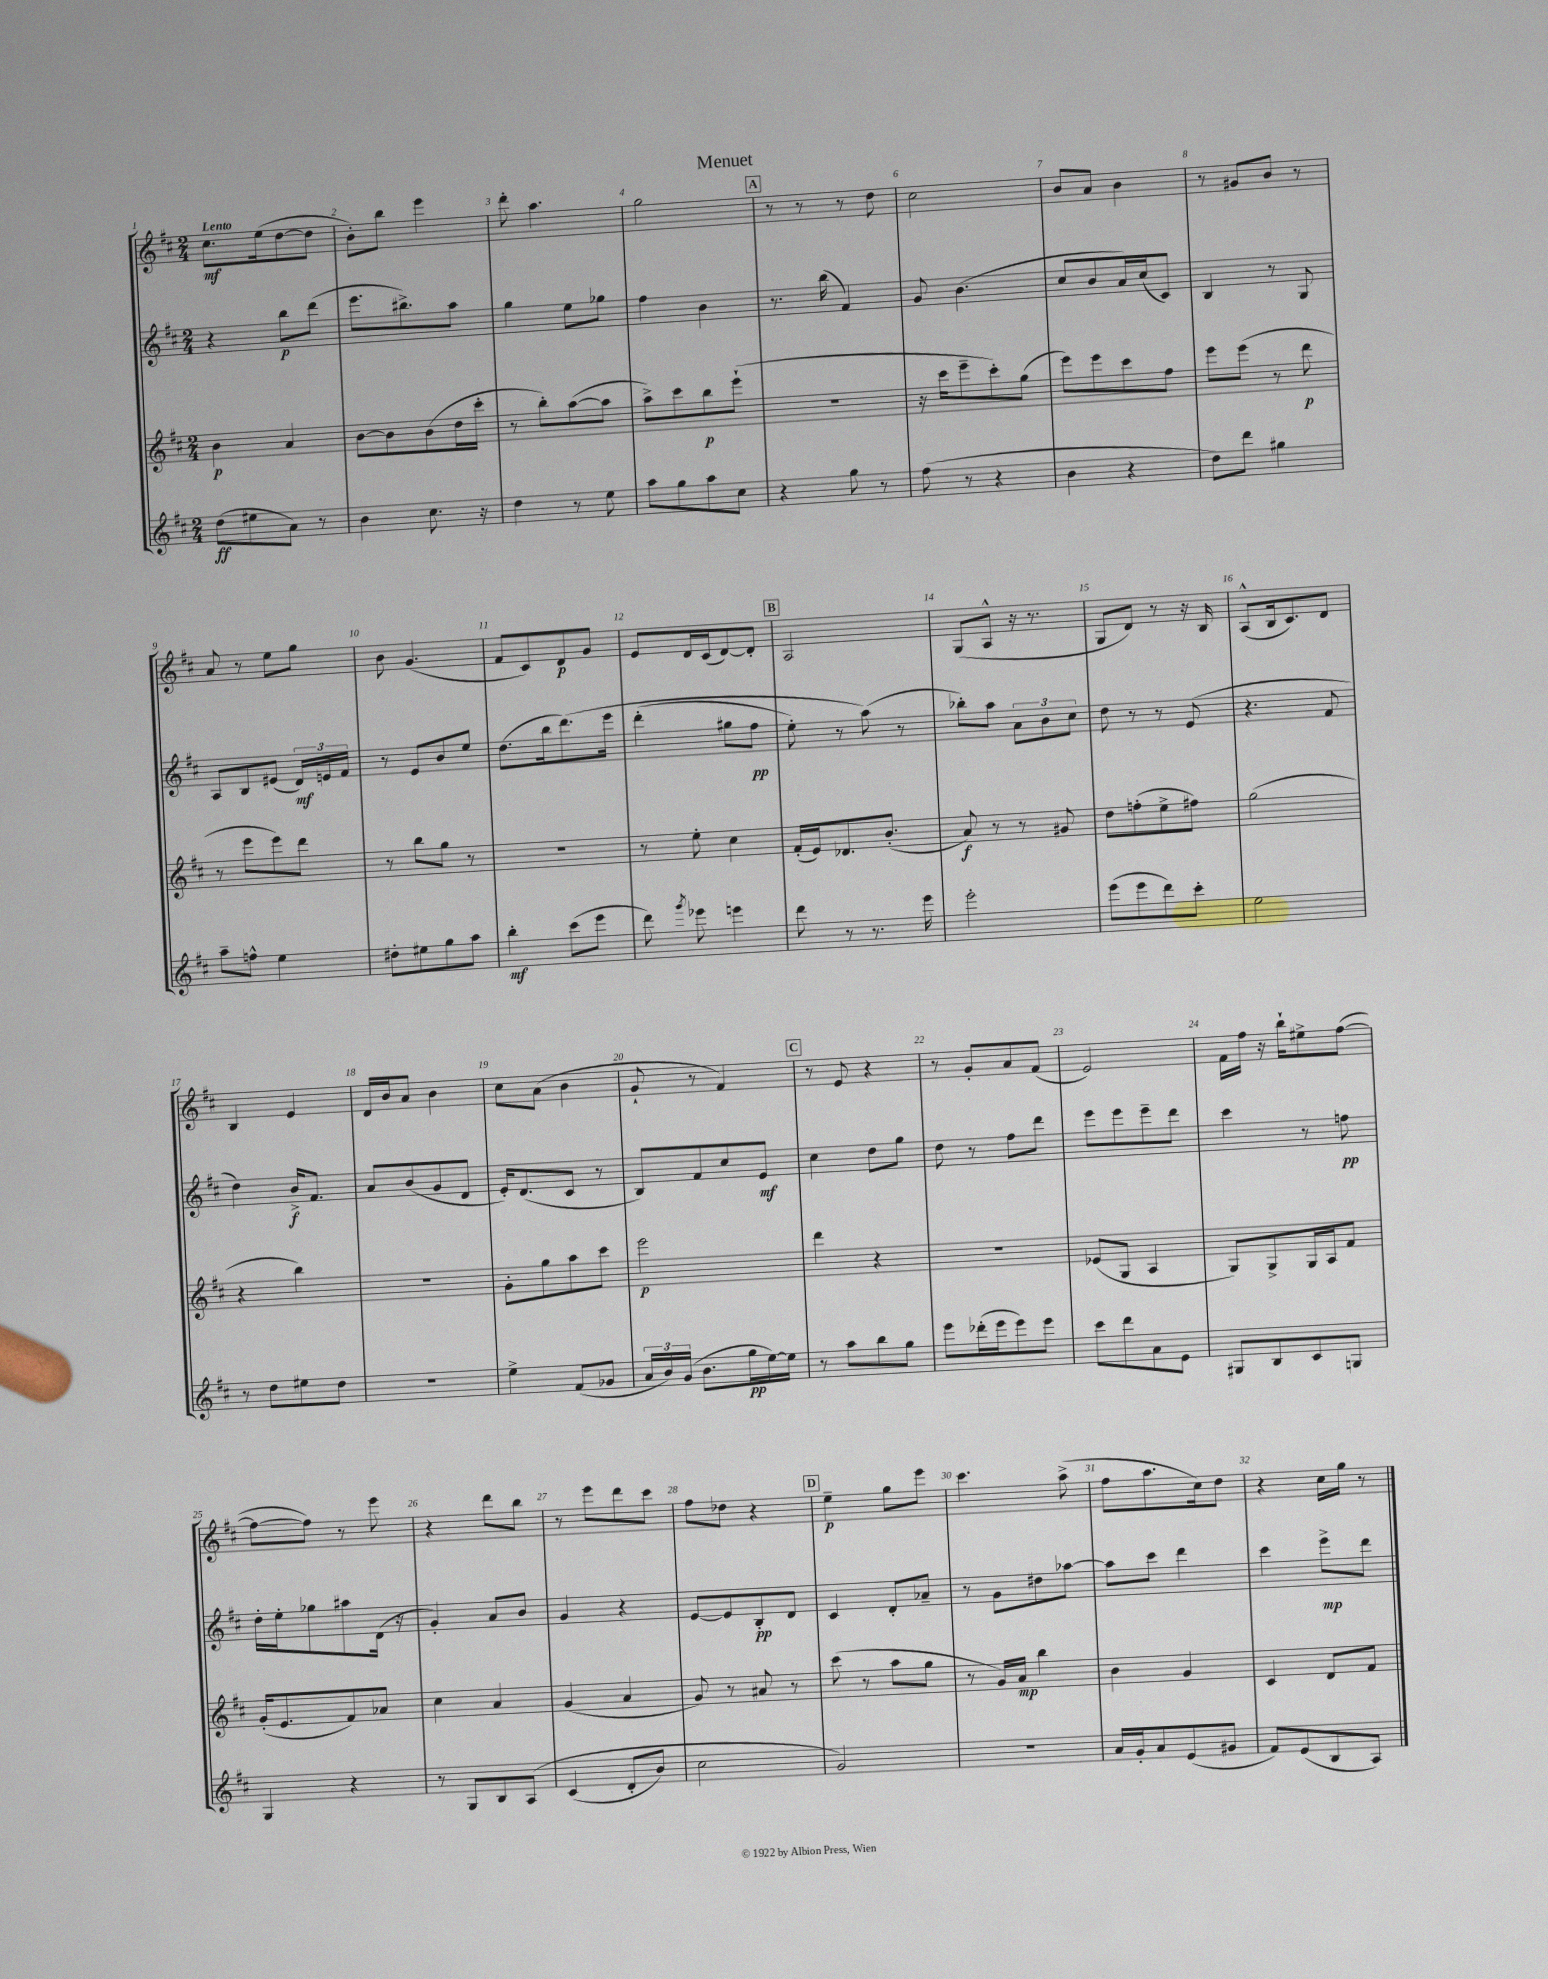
\header { title = "Menuet" }
<<
\new StaffGroup <<
\new Staff = "s0" {
    \clef treble \key d \major \numericTimeSignature \time 2/4 \tempo "Lento"
    \autoBeamOff cis''8.[\mf e''16( d''8~ d''8] |
    b'8[-.) b''8] e'''4 |
    d'''8-. a''4. |
    g''2 |
    \mark \markup { \box "A" } r8 r8 r8 d''8 |
    cis''2 |
    b'8[ a'8] b'4 |
    r8 gis'8[ b'8] r8 |
    a'8 r8 e''8[ g''8] |
    b'8 g'4.( |
    fis'8[ cis'8) d'8\p g'8] |
    e'8[ d'16 cis'16( d'8~) d'8]-. |
    \mark \markup { \box "B" } a2 |
    g8[( a8]-^ r16 r8. |
    g8[ d'8]) r8 r16 b16 |
    a8[-^( b16 cis'8.) d'8] |
    b4 e'4 |
    d'16[ b'16 a'8] b'4 |
    cis''8[ a'8]( b'4 |
    g'8-! r8 fis'4) |
    \mark \markup { \box "C" } r8 e'8 r4 |
    r8 g'8[-. a'8 fis'8]( |
    e'2) |
    fis'16[ fis''16] r16 b''16[-! eis''8-> fis''8]~( |
    fis''8[~ fis''8]) r8 e'''8 |
    r4 d'''8[ b''8] |
    r8 e'''8[ d'''8 cis'''8] |
    fis''8[ des''8] r4 |
    \mark \markup { \box "D" } e''4--\p g''8[ e'''8] |
    cis'''4. a''8->( |
    fis''8[ a''8. cis''16) d''8] |
    r4 cis''16[ g''16] r8 \bar "|." |
}
\new Staff = "s1" {
    \clef treble \key d \major \numericTimeSignature \time 2/4
    \autoBeamOff r4 b''8[\p d'''8]( |
    e'''8.[ bis''8.->) a''8] |
    g''4 e''8[ ges''8] |
    fis''4 b'4 |
    \mark \markup { \box "A" } r8. b''16( fis'4) |
    g'8 b'4.( |
    cis''8[ b'8 a'16) cis''16( cis'8]) |
    b4 r8 g8 |
    a8[ b8 eis'8]( \tuplet 3/2 { d'16[\mf) e'16 fis'16] } |
    r8 e'8[ b'8 e''8] |
    d''8.[( b''16 d'''8.)\( e'''16] |
    d'''4-.( gis''8[ fis''8]\pp |
    \mark \markup { \box "B" } e''8-.) r8 a''8(\) r8 |
    bes''8[-.) a''8] \tuplet 3/2 { a'8[ b'8 cis''8] } |
    d''8 r8 r8 e'8( |
    r4. fis'8 |
    d''4) b'16[->\f fis'8.] |
    a'8[ b'8( g'8 d'8] |
    e'16[-.) d'8.( cis'8] r8 |
    b8[) fis'8 cis''8 e'8]\mf |
    \mark \markup { \box "C" } cis''4 d''8[ g''8] |
    d''8 r8 fis''8[ d'''8] |
    e'''8[ e'''8 e'''8-- d'''8] |
    cis'''4 r8 f''8\pp |
    d''16[-. e''16-. ges''8 ais''8 d'16]( r16 |
    g'4-.) a'8[ b'8] |
    g'4 r4 |
    e'8[~ e'8 b8-.\pp d'8] |
    \mark \markup { \box "D" } cis'4 d'8[-. aes'8]-- |
    r8 g'8[ dis''8 aes''8]~ |
    aes''8[ cis'''8] d'''4 |
    cis'''4 e'''8[->\mp d'''8] \bar "|." |
}
\new Staff = "s2" {
    \clef treble \key d \major \numericTimeSignature \time 2/4
    \autoBeamOff b'4\p a'4 |
    b'8[~ b'8 b'8( d''16 cis'''16]-. |
    r8 b''8[-.) a''8~( a''8] |
    a''8[->) cis'''8 b''8\p e'''8]-!( |
    \mark \markup { \box "A" } R2 |
    r16 cis'''16[ e'''8-- cis'''8-.) g''8]( |
    e'''8[) e'''8 cis'''8 fis''8] |
    e'''8[ e'''8]( r8 d'''8\p |
    r8 e'''8[ e'''8) d'''8] |
    r8 b''8[ g''8] r8 |
    r2 |
    r8 e''8-. cis''4 |
    \mark \markup { \box "B" } fis'16[-.( e'16) des'8. b'8.]-.( |
    a'8\f) r8 r8 gis'8 |
    d''8[ f''8-.( e''8-> fis''8]) |
    g''2( |
    r4 b''4) |
    r2 |
    g'8[-. g''8 a''8 cis'''8] |
    e'''2\p |
    \mark \markup { \box "C" } d'''4 r4 |
    R2 |
    ees'8[( g8] a4 |
    g8[) g8-> g16 a16 fis'8] |
    g'16[-.( e'8. fis'8) aes'8] |
    cis''4 a'4 |
    g'4( a'4 |
    g'8) r8 ais'8 r8 |
    \mark \markup { \box "D" } cis'''8( r8 a''8[ g''8] |
    r8 g'16[) a'16]\mp b''4 |
    b'4 g'4 |
    cis'4 d'8[ fis'8] \bar "|." |
}
\new Staff = "s3" {
    \clef treble \key d \major \numericTimeSignature \time 2/4
    \autoBeamOff d''8[\ff( eis''8 a'8]) r8 |
    b'4 cis''8. r16 |
    d''4 r8 e''8 |
    a''8[ g''8 a''8 cis''8] |
    \mark \markup { \box "A" } r4 g''8 r8 |
    fis''8( r8 r4 |
    b'4 r4 |
    d''8[) d'''8] gis''4 |
    a''8[-- f''8]-^ e''4 |
    dis''8[-. eis''8 g''8 a''8] |
    b''4-.\mf cis'''8[( e'''8] |
    d'''8) \acciaccatura { g'''8 } ees'''8 e'''4 |
    \mark \markup { \box "B" } d'''8 r8 r8. e'''16 |
    e'''2-. |
    e'''8[( e'''8 d'''8) cis'''8]-. |
    e''2 |
    r8 d''8[ eis''8 d''8] |
    R2 |
    e''4-> fis'8[( ges'8] |
    \tuplet 3/2 { a'16[ b'16) g'16]( } b'8.[ g''16\pp e''16~) e''16] |
    \mark \markup { \box "C" } r8 a''8[ b''8 g''8] |
    e'''8[ des'''16-.( e'''16 e'''8) e'''8] |
    cis'''8[ d'''8 a'8 e'8] |
    gis8[ b8 cis'8 g8] |
    g4 r4 |
    r8 g8[ b8 a8]\( |
    cis'4( d'8[-. b'8]) |
    cis''2 |
    \mark \markup { \box "D" } g'2\) |
    R2 |
    a'16[ g'16-. a'8 e'8( gis'8] |
    fis'8[) e'8( b8 a8]) \bar "|." |
}
>>
>>
\layout { \context { \Score \override BarNumber.break-visibility = ##(#f #t #t) barNumberVisibility = #all-bar-numbers-visible } }
